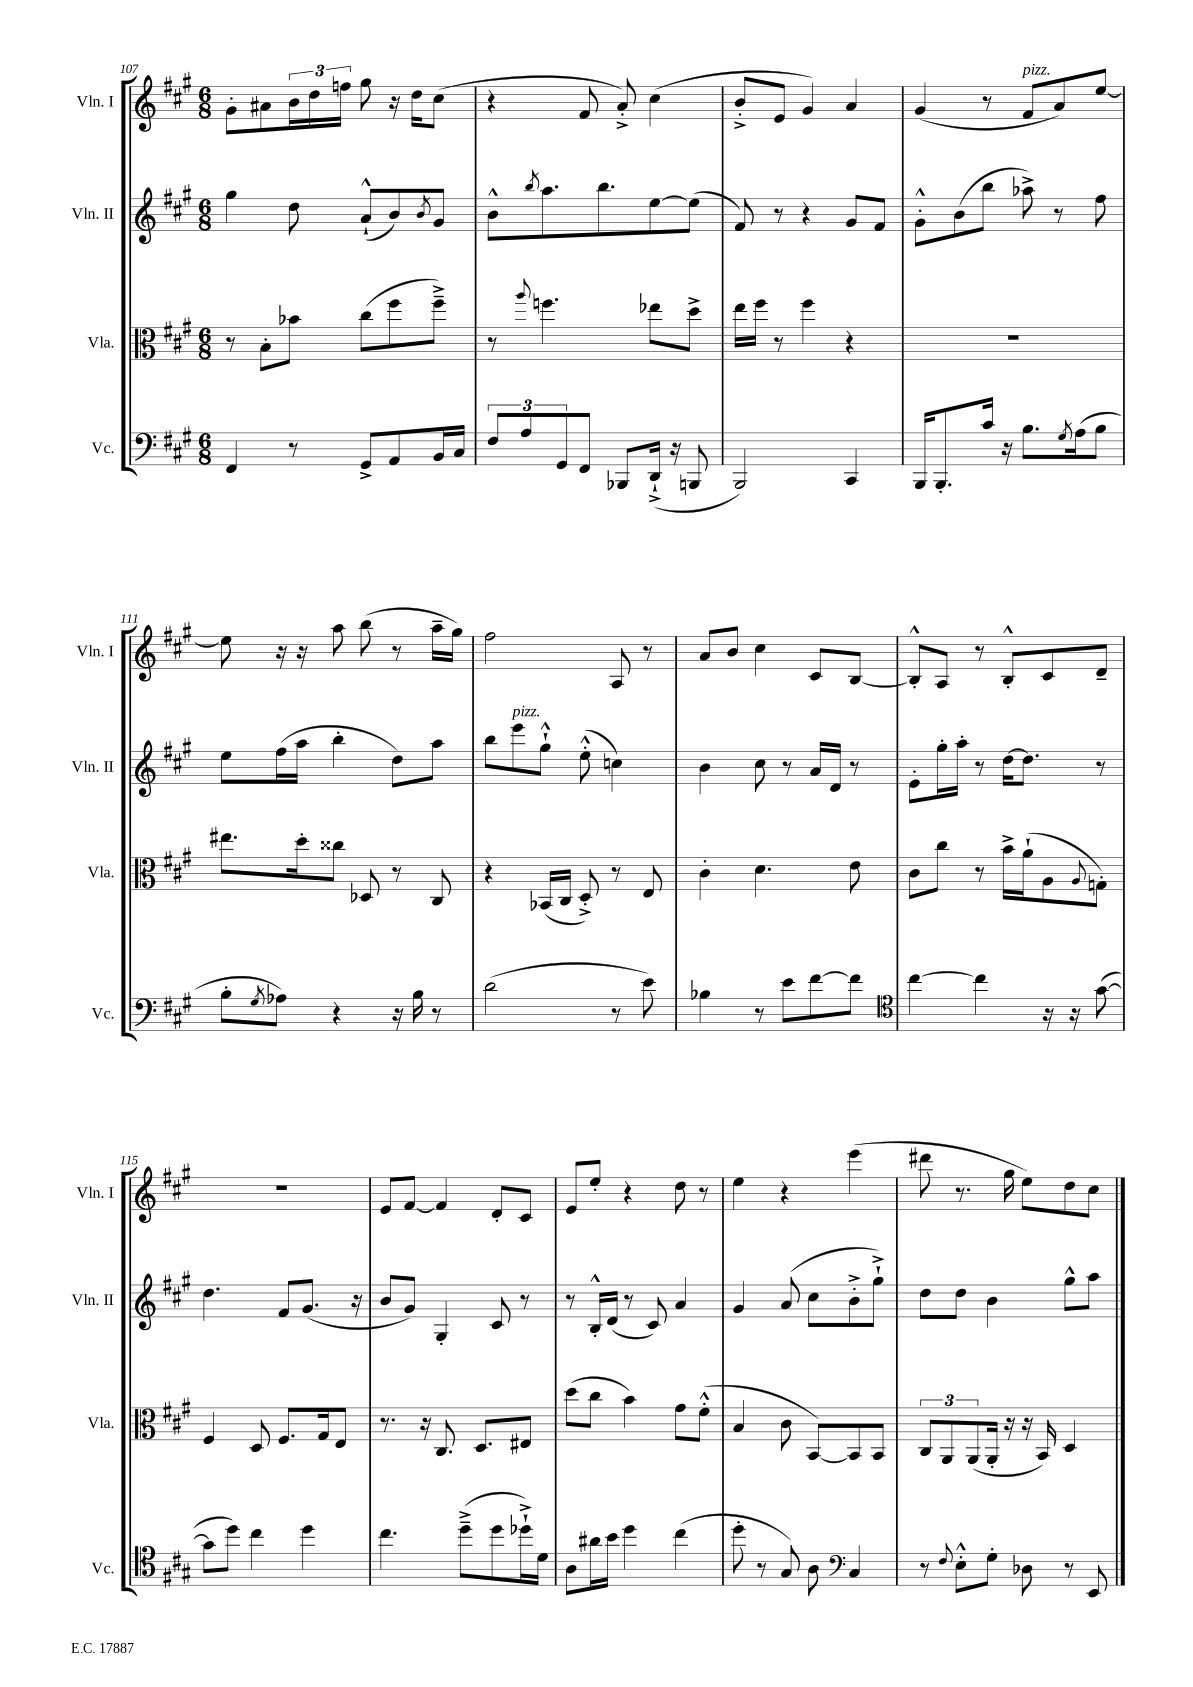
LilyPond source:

<<
\new StaffGroup <<
\new Staff = "s0" \with { instrumentName = "Vln. I" shortInstrumentName = "Vln. I" } {
    \clef treble \key a \major \numericTimeSignature \time 6/8
    gis'8-. ais'8 \tuplet 3/2 { b'16 d''16 f''16 } gis''8 r16 d''16 cis''8( |
    r4 fis'8 a'8-.->) cis''4( |
    b'8-.-> e'8 gis'4) a'4 |
    gis'4( r8 fis'8^\markup { \italic "pizz." } a'8) e''8~ |
    e''8 r16 r16 a''8 b''8( r8 a''16-- gis''16) |
    fis''2 a8 r8 |
    a'8 b'8 cis''4 cis'8 b8~ |
    b8-.-^ a8 r8 b8-.-^ cis'8 d'8-- |
    R2. |
    e'8 fis'8~ fis'4 d'8-. cis'8 |
    e'8 e''8-. r4 d''8 r8 |
    e''4 r4 e'''4( |
    dis'''8 r8. gis''16 e''8) d''8 cis''8 \bar "|." |
}
\new Staff = "s1" \with { instrumentName = "Vln. II" shortInstrumentName = "Vln. II" } {
    \clef treble \key a \major \numericTimeSignature \time 6/8
    gis''4 d''8 a'8-!-^( b'8) \acciaccatura { b'8 } gis'8 |
    b'8-^ \acciaccatura { b''8 } a''8. b''8. e''8~ e''8( |
    fis'8) r8 r4 gis'8 fis'8 |
    gis'8-.-^ b'8( b''8 aes''8->) r8 fis''8 |
    e''8 fis''16( a''16 b''4-. d''8) a''8 |
    b''8 e'''8^\markup { \italic "pizz." } gis''8-!-^ e''8-.-^( c''4) |
    b'4 cis''8 r8 a'16 d'16 r8 |
    e'8-. gis''16-. a''16-. r8 d''16~ d''8. r8 |
    d''4. fis'8 gis'8.( r16 |
    b'8 gis'8) gis4-. cis'8 r8 |
    r8 b16-.-^ d'16( r8 cis'8) a'4 |
    gis'4 a'8( cis''8 b'8-.-> gis''8-!->) |
    d''8 d''8 b'4 gis''8-^ a''8 \bar "|." |
}
\new Staff = "s2" \with { instrumentName = "Vla." shortInstrumentName = "Vla." } {
    \clef alto \key a \major \numericTimeSignature \time 6/8
    r8 b8-. bes'8 cis''8( fis''8 fis''8--->) |
    r8 \appoggiatura { a''8 } f''4. ees''8 d''8-> |
    e''16 fis''16 r8 fis''4 r4 |
    R2. |
    eis''8. d''16-. cisis''8 des8 r8 cis8 |
    r4 bes,16( cis16 d8-.->) r8 e8 |
    cis'4-. d'4. e'8 |
    cis'8 cis''8 r8 b'16-> a'16-!( a8 \appoggiatura { a8 } g8-.) |
    fis4 d8 fis8. gis16 e8 |
    r8. r16 cis8. d8. eis8 |
    d''8( cis''8 b'4) gis'8 fis'8-.-^( |
    b4 cis'8 b,8~) b,8 b,8 |
    \tuplet 3/2 { cis8 a,8 a,8( } a,16-. r16 r16 b,16) d4 \bar "|." |
}
\new Staff = "s3" \with { instrumentName = "Vc." shortInstrumentName = "Vc." } {
    \clef bass \key a \major \numericTimeSignature \time 6/8
    fis,4 r8 gis,8-> a,8 b,16 cis16 |
    \tuplet 3/2 { fis8 a8 gis,8 } fis,8 bes,,8 d,16-!->( r16 b,,8 |
    b,,2) cis,4 |
    b,,16 b,,8.-. cis'16 r16 b8. \acciaccatura { gis8 } a16( b8 |
    b8-. \acciaccatura { gis8 } aes8) r4 r16 b16 r8 |
    d'2( r8 e'8) |
    bes4 r8 e'8 fis'8~ fis'8 |
    \clef tenor cis''4~ cis''4 r16 r16 gis'8~( |
    gis'8 d''8) cis''4 d''4 |
    cis''4. d''8--->( d''8 des''16-!->) d'16 |
    a8 ais'16 b'16 d''4 cis''4( |
    d''8-. r8 gis8) a8 \clef bass cis4 |
    r8 \appoggiatura { fis8 } e8-.-^ gis8-. des8 r8 e,8 \bar "|." |
}
>>
>>
\layout { \context { \Score currentBarNumber = #107 } }
